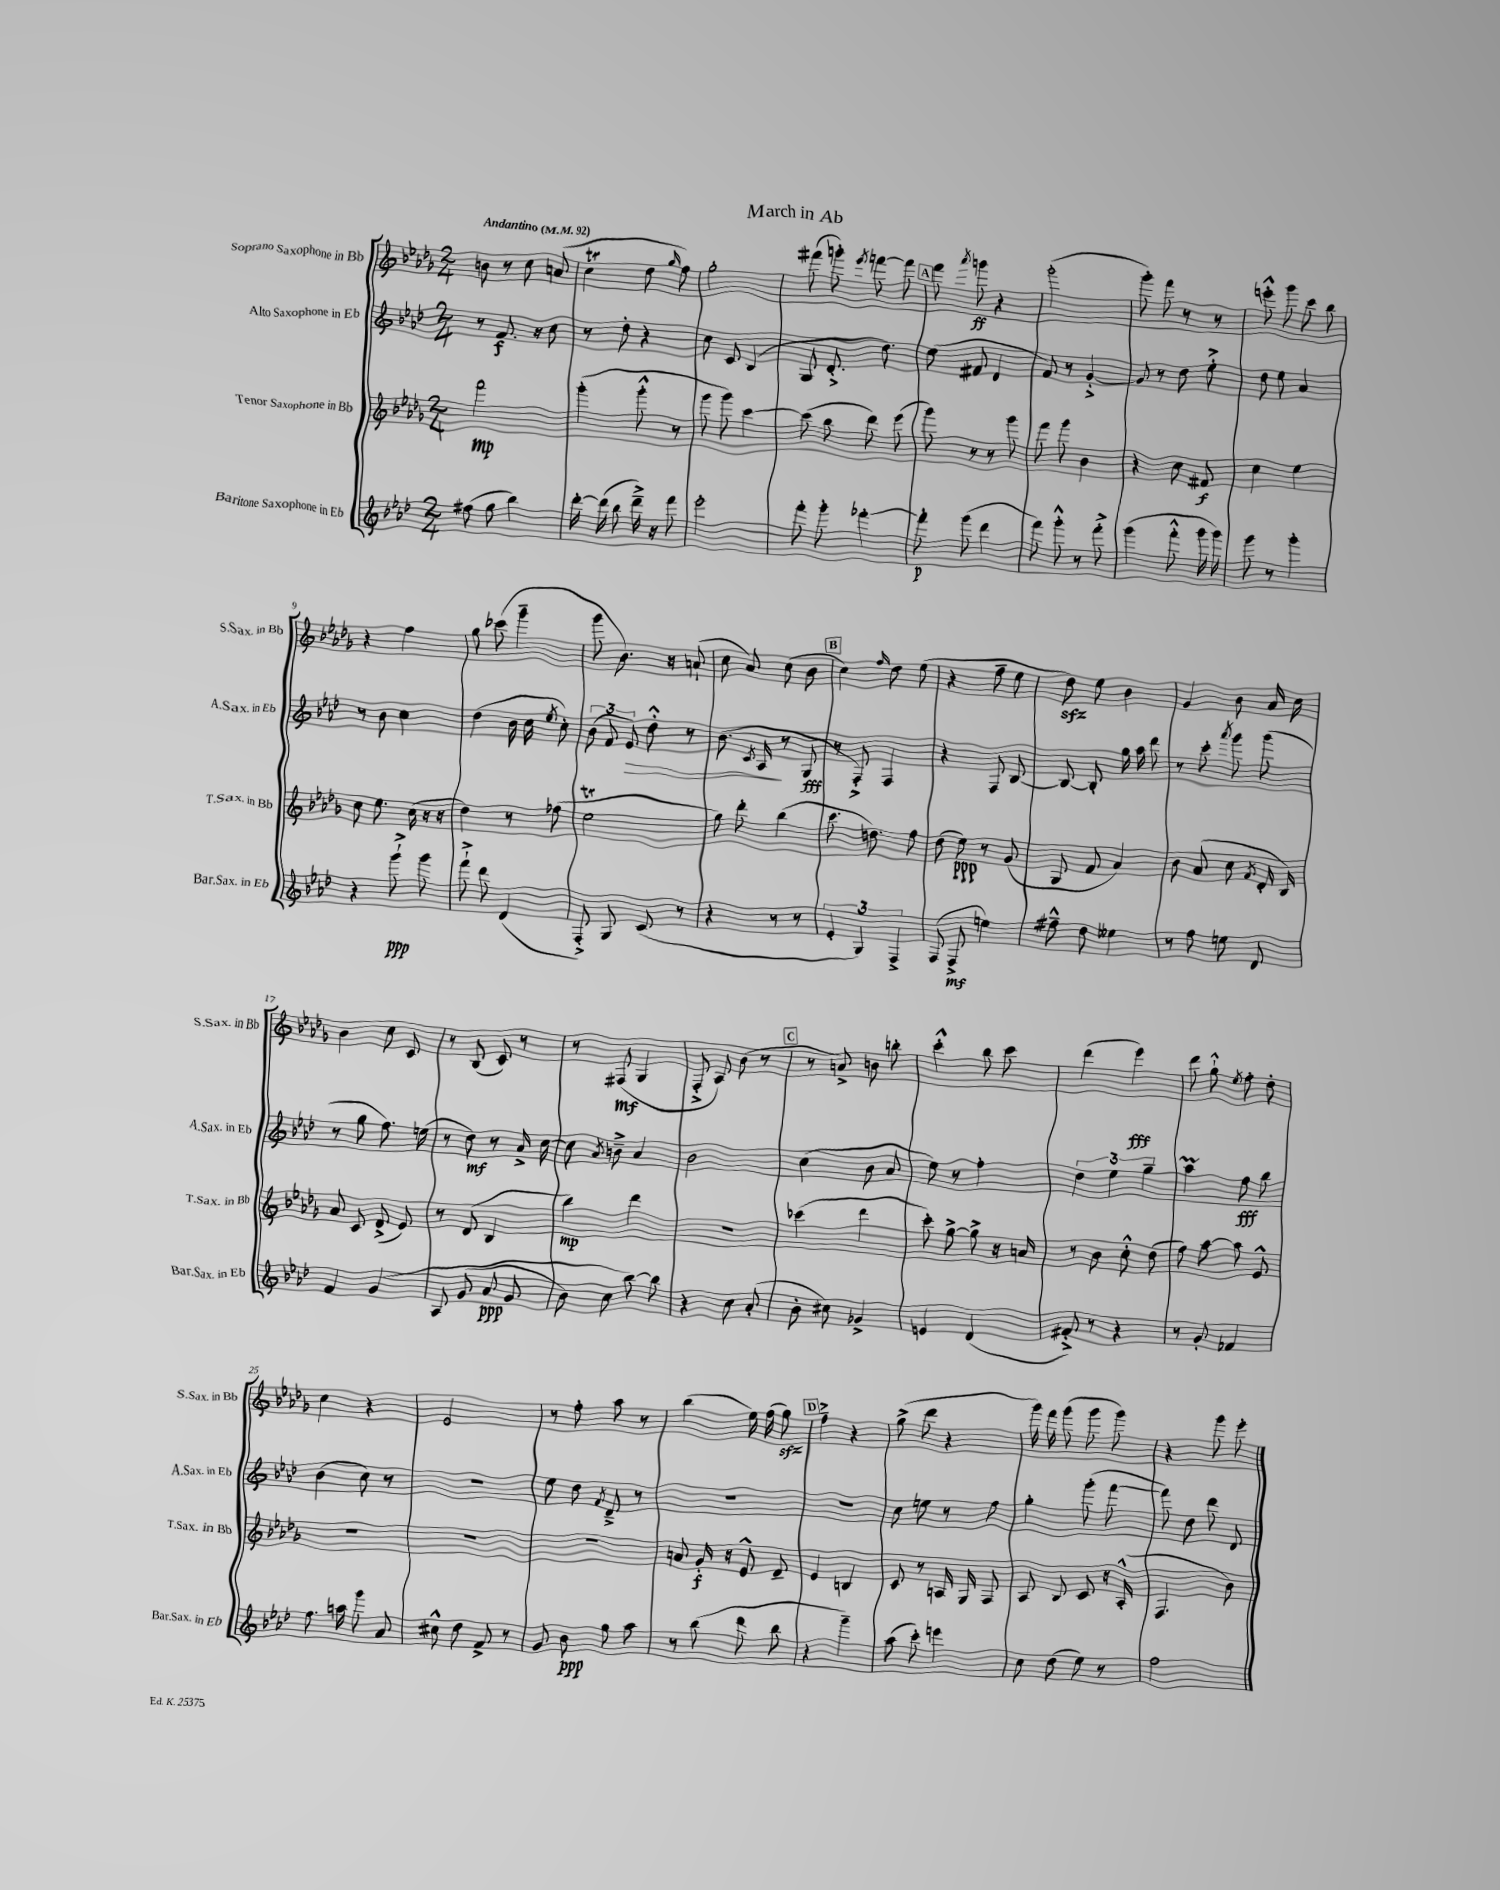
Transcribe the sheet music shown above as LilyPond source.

\header { title = "March in Ab" }
<<
\new StaffGroup <<
\new Staff = "s0" \with { instrumentName = "Soprano Saxophone in Bb" shortInstrumentName = "S.Sax. in Bb" } {
    \clef treble \key des \major \numericTimeSignature \time 2/4 \tempo "Andantino" 4 = 92
    \autoBeamOff b'8 r8 c''8 a'8( |
    c''4\trill des''8 \grace { ges''16 } f''8) |
    ges''2-. |
    fis'''8( g'''8-.) \acciaccatura { ees'''8 } f'''8~ f'''8 |
    \mark \markup { \box "A" } f'''8 \acciaccatura { aes'''8 } g'''8\ff r4 |
    ges'''2-.( |
    ges'''8-.) f'''8 r8 r8 |
    e'''8-.-^ ges'''8 c'''8 bes''8 |
    r4 f''4 |
    ges''8 ces'''8( ges'''4-- |
    ges'''8 bes'8.) r16 a'8-!( |
    c''8 aes'8) c''8( bes'8 |
    \mark \markup { \box "B" } c''4) \grace { f''16 } des''8 ees''8( |
    r4 f''8-- ees''8 |
    des''8\sfz) ees''8 bes'4 |
    ges'4 bes'8 aes'16 c''16 |
    bes'4 c''8 c'8 |
    r8 bes8( c'8) r8 |
    r8 fis8\mf( ges4 |
    f8-.-> aes8) bes'8( r8 |
    \mark \markup { \box "C" } r8 a'8->) b'8 b''8-. |
    c'''4-.-^ bes''8 c'''8 |
    des'''4( ees'''4\fff) |
    des'''8 ges''8-!-^ \acciaccatura { ees''8 } f''8-. des''8-. |
    c''4 r4 |
    ees'2 |
    r8 f''8-. aes''8 r8 |
    bes''4( ees''16) f''16( ges''8\sfz) |
    \mark \markup { \box "D" } f''4---> r4 |
    ges''8->( des'''8 r4 |
    ges'''16) f'''16 ges'''8( ges'''8 ges'''8) |
    r4 ges'''8 ees'''8-. \bar "|." |
}
\new Staff = "s1" \with { instrumentName = "Alto Saxophone in Eb" shortInstrumentName = "A.Sax. in Eb" } {
    \clef treble \key aes \major \numericTimeSignature \time 2/4
    \autoBeamOff r8 f'8.\f r16 c''8 |
    r8 des''8-. r4 |
    c''8 c'8 bes4( |
    g8 des'8.-.-> des''8.) |
    \mark \markup { \box "A" } ees''8( fis'8 des'4 |
    f'8) r8 g'4~-.-> |
    g'8 r8 des''8 ees''8-.-> |
    des''8 ees''8 aes'4 |
    r8 bes'8 c''4 |
    des''4( bes'16 c''16 \acciaccatura { ees''8 } c''8-.) |
    \tuplet 3/2 { bes'8( f'8 ees'8\>) } des''8-.-^ r8 |
    bes'8.( \acciaccatura { c'8 } aes16\! r8 g8\fff |
    \mark \markup { \box "B" } r8 f8-.->) f4 |
    r4 f8 bes8~ |
    bes8~ bes8-. g''16 aes''16 des'''8 |
    r8 c'''8-. \acciaccatura { aes'''8 } g'''8 g'''8( |
    r8 g''8 f''8.) e''16( |
    r8 des''8\mf) r8 aes'16-> c''16~ |
    c''8 \acciaccatura { aes'8 } b'8---> aes'4 |
    bes'2 |
    \mark \markup { \box "C" } c''4( bes'8 aes'8 |
    ees''8) r8 f''4-. |
    \tuplet 3/2 { des''4 ees''4 g''4-- } |
    aes''4\prall f''8\fff bes''8 |
    bes'4( c''8) r8 |
    R2 |
    ees''8 des''8 \acciaccatura { f'8 } des'8---> r8 |
    R2 |
    \mark \markup { \box "D" } R2 |
    c''8 e''8 r8 f''8 |
    g''4-. g'''8-.( f'''8~ |
    f'''8) des''8 des'''8 des'8 \bar "|." |
}
\new Staff = "s2" \with { instrumentName = "Tenor Saxophone in Bb" shortInstrumentName = "T.Sax. in Bb" } {
    \clef treble \key des \major \numericTimeSignature \time 2/4
    \autoBeamOff f'''2\mp |
    ges'''4-.( ges'''8-.-^ r8 |
    ges'''8 ges'''8) c'''4~ |
    c'''8( bes''8 des'''8) ees'''8( |
    \mark \markup { \box "A" } ges'''8) r8 r8 ges'''8 |
    f'''8 ges'''8 bes'4 |
    r4 c''8 fis'8\f |
    c''4 ees''4 |
    c''8 ees''8. c''16( r16 r16 |
    des''4) r8 fes''8( |
    ees''2\trill |
    ges''8) des'''8-. bes''4( |
    \mark \markup { \box "B" } c'''8. d''8.) f''8 |
    des''8( ees''8\ppp) r8 ges'8( |
    ges8 f'8 aes'4) |
    bes'8 aes'8( c''8 \acciaccatura { f'8 } des'16-. bes16) |
    aes'8 c'8 des'8->( ees'8) |
    r8 des'8( bes4 |
    bes''4\mp) des'''4 |
    r2 |
    \mark \markup { \box "C" } ces'''4( des'''4 |
    c'''8-.) ges''8~-> ges''8-> r16 a'16 |
    r8 bes'8 c''8-.-^ des''8( |
    f''8) aes''8~ aes''8 ees'8-^ |
    R2 |
    R2 |
    R2 |
    a'8 ges'16-.\f r16 ees'8-^ des'8-- |
    \mark \markup { \box "D" } ees'4 b4 |
    c'8 r8 a16 ges16 f8 |
    aes8 bes8 c'8 r16 aes16-.-^( |
    f4. bes'8) \bar "|." |
}
\new Staff = "s3" \with { instrumentName = "Baritone Saxophone in Eb" shortInstrumentName = "Bar.Sax. in Eb" } {
    \clef treble \key aes \major \numericTimeSignature \time 2/4
    \autoBeamOff fis''8( g''8 bes''4) |
    des'''16~-. des'''16( bes''8 des'''16--->) r16 f'''8 |
    ees'''2-. |
    f'''8-. g'''8-. fes'''4~-. |
    \mark \markup { \box "A" } fes'''8-.\p g'''8( des'''4 |
    f'''8) g'''8-.-^ r8 f'''8-.-> |
    g'''4( f'''8-.-^ g'''16 g'''16) |
    g'''8 r8 g'''4-. |
    r4 g'''8-!->\ppp g'''8 |
    f'''8-!-> des'''8 des'4( |
    f8-.->) g8 c'8( r8 |
    r4 r8 r8 |
    \mark \markup { \box "B" } \tuplet 3/2 { ees'4-. g4) f4-> } |
    f8( f8->\mf e''4) |
    fis''8---^ des''8 eeses''4 |
    r8 f''8 e''8 des'8 |
    f'4 g'4\( |
    aes8 g'8( aes'8\ppp g'8 |
    bes'8) c''8 bes''8~\) bes''8 |
    r4 c''8 aes'8-.( |
    \mark \markup { \box "C" } bes'8-. cis''8) ges'4-> |
    e'4 des'4( |
    fis'8-.->) r8 r4 |
    r8 g'8-. fes'4 |
    f''8. a''16 g'''8 aes'8 |
    cis''8-^ des''8 f'8-> r8 |
    g'8 bes'8\ppp g''8 aes''8 |
    r8 bes''8( des'''8 bes''8 |
    \mark \markup { \box "D" } r4 g'''4--) |
    aes''8( c'''8-.) e'''4 |
    c''8 des''8( ees''8) r8 |
    f''2 \bar "|." |
}
>>
>>
